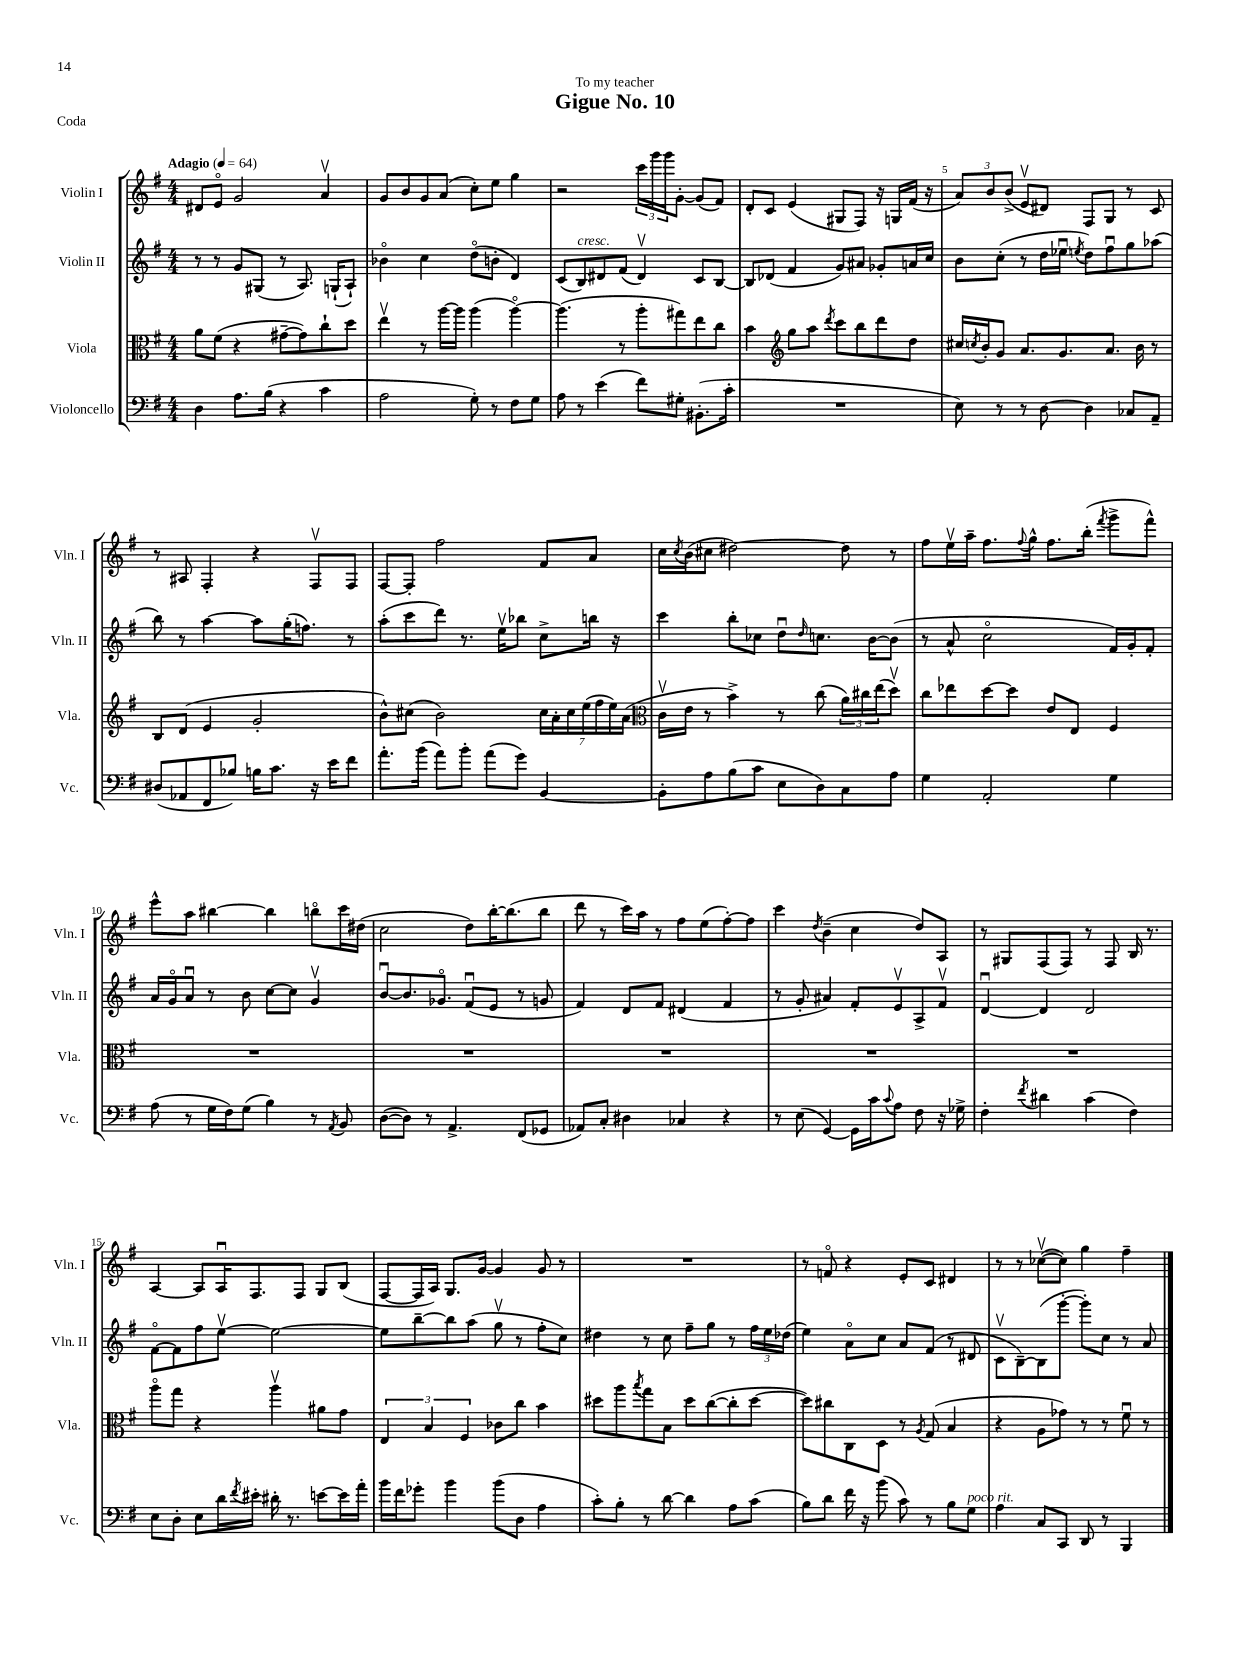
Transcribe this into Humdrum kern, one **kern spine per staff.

**kern	**kern	**kern	**kern
*part4	*part3	*part2	*part1
*staff4	*staff3	*staff2	*staff1
*I"Violoncello	*I"Viola	*I"Violin II	*I"Violin I
*I'Vc.	*I'Vla.	*I'Vln. II	*I'Vln. I
*clefF4	*clefC3	*clefG2	*clefG2
*k[f#]	*k[f#]	*k[f#]	*k[f#]
*M4/4	*M4/4	*M4/4	*M4/4
*MM64	*MM64	*MM64	*MM64
=1	=1	=1	=1
!	!	!	!LO:TX:a:B:t=Adagio
4D\	8a\L	8r	8d#X/L
.	(8f#\J	8r	8e/J
8.A\L	4r	8g/L	2g/
.	.	(8G#X/J	.
(16B\Jk	.	.	.
4r	[8g#X~\L	8r	.
.	8g#\])	8.A/)	.
4c\	8cc`\	.	4av/
.	.	(16Gn`/KL	.
.	8dd\J	8A`/J)	.
=2	=2	=2	=2
2A\	4eev\	4b-X\	8g/L
.	.	.	8b/
.	8r	4cc\	8g/
.	[16aa\LL	.	(8a/J
.	16aa\JJ]	.	.
8G'\)	(4aa\	(8dd\L	8cc'\L)
8r	.	8bn'\J	8ee\J
8F#\L	[4aa\)	4d/)	4gg\
8G\J	.	.	.
=3	=3	=3	=3
8A\	(4.aa\]	(8c/L	2r
!	!	!LO:TX:a:i:t=cresc.	!
8r	.	8B/)	.
(4e\	.	8d#X/	.
.	8r	(8f#/J	.
8f#\L)	8aa'\L	4d#v/)	24ccc\LL
.	.	.	24ggg\
.	.	.	24ggg\J
8G#X'\J	8gg#X\)	.	[8g'\J
(8.BB#X'\L	8ee\	8c/L	(8g/L]
.	8cc\J	[8B/J	8f#/J)
16c'\Jk	.	.	.
=4	=4	=4	=4
1r	4b\	8B/L]	8d'/L
.	.	(8d-X/J	8c/J
*	*clefG2	*	*
.	8gg\L	4f#/	(4e/
.	8aa\J	.	.
.	8qddd/	.	.
.	8ccc\L	8g/L)	8G#X/L
.	8bb\	8a#X/J	8F#/J)
.	8ddd\	8g-X'/L	16r
.	.	.	16Gn/LL
.	8dd\J	16an/L	(16f#/JJ
.	.	16cc/JJ	16r
=5	=5	=5	=5
8E\)	16cc#X/LL	8b\L	12a/L)
.	8qccn/	.	.
.	16b'/J	.	.
.	.	.	12b/
8r	8g/J	(8cc'\J	.
.	.	.	(12b^/J
8r	8.a/L	8r	8ev/L
[8D\	.	16dd\LL	8d#X/J)
.	8.g/	16ee-Xu\JJ	.
.	.	8qeen/	.
4D\]	.	8dd\L)	8F#/L
.	8.a/J	8ff#u\	8G/J
8C-X/L	.	8gg\	8r
.	16b\	.	.
8AA~/J	8r	(8aa-X\J	8c/
!!LO:LB:g=z
=6	=6	=6	=6
(8D#X/L	8B/L	8bb\)	8r
8AA-X/	(8d/J	8r	8A#X/
8FF#/	4e/	[4aa\	4F#'/
8B-X/J)	.	.	.
16Bn\KL	2g'/	8aa\L]	4r
8.c\J	.	.	.
.	.	(16gg'\K	.
.	.	8.ffn\J)	.
16r	.	.	8F#v/L
16e\KL	.	.	.
8f#\J	.	8r	8F#/J
=7	=7	=7	=7
8.a'\L	8b^^\L)	(8aa'\L	[8F#/L
.	(8cc#X\J	8ccc\	8F#'/J]
(16b\Jk	.	.	.
8a\L)	2b\)	8ddd\J)	2ff#\
8b'\J	.	8.r	.
(8a\L	.	.	.
.	.	16eev\KL	.
8g\J)	.	8bb-X\J	.
[4BB/	28cc#\LL	8cc^\L	8f#/L
.	28a'\	.	.
.	28cc#\	.	.
.	(28ee\	.	.
.	.	16bbn\Jk	8a/J
.	28ff#\	.	.
.	28ee\)	.	.
.	.	16r	.
.	(28a\JJ	.	.
=8	=8	=8	=8
*	*clefC3	*	*
8BB'\L]	16cv\LL	4ccc\	16cc\LL
.	.	.	8qcc/
.	16e\JJ	.	(16b\J
8A\	8r	.	8cc#X\J
(8B\	4b^\)	8bb'\L	[2dd#X\)
8c\J	.	8cc-X\J	.
8E\L	8r	8ddu\L	.
.	.	16qqdd/	.
8D\)	(8cc\	8.ccn\J	.
8C\	24a\LL)	.	8dd#\]
.	24cc#X\	.	.
.	.	[16b\KL	.
.	(24ee\J	.	.
8A\J	8ddv\J)	(8b\J]	8r
=9	=9	=9	=9
4G\	8cc\L	8r	8ff#\L
.	8ee-X\	8a^^/	16eev\L
.	.	.	16aa~\JJ
2AA'/	[8dd\	2cc\	8.ff#\L
.	8dd\J]	.	.
.	.	.	8qqff#/
.	.	.	16gg^^\Jk
.	8e/L	.	8.ff#\L
.	8E/J	.	.
.	.	.	(16bb'\Jk
.	.	.	8qfff#/
4G\	4F#/	16f#/LL)	8ggg^\L
.	.	16g'/J	.
.	.	8f#'/J	8fff#^^\J)
!!LO:LB:g=z
=10	=10	=10	=10
(8A\	1r	16a/LL	8eee^^\L
.	.	16g/J	.
8r	.	8au/J	8aa\J
16G\LL	.	8r	[4bb#X\
16F#\J)	.	.	.
(8G\J	.	8b\	.
4B\)	.	[8cc\L	4bb#\]
.	.	8cc\J]	.
8r	.	4gv/	8bbn\L
8qAA/	.	.	.
8BB/	.	.	16ccc\L
.	.	.	(16dd#X\JJ
=11	=11	=11	=11
([8D\L	1r	[8bu/L	2cc\
8D\J])	.	8.b/]	.
8r	.	.	.
.	.	8.g-X/J	.
4.AA^/	.	.	.
.	.	(8f#u/L	8dd\L)
.	.	8e/J	[16bb'\K
.	.	.	(8.bb\]
(8FF#/L	.	8r	.
8GG-X/J	.	8gn/	8bb\J
=12	=12	=12	=12
8AA-X/L)	1r	4f#/)	8ddd\
8C'/J	.	.	8r
4D#X\	.	8d/L	16ccc\LL)
.	.	.	16aa\JJ
.	.	8f#/J	8r
4C-X/	.	(4d#X/	8ff#\L
.	.	.	(8ee\
4r	.	4f#/	[8ff#'\)
.	.	.	8ff#\J]
=13	=13	=13	=13
8r	1r	8r	4ccc\
(8E\	.	8g'/	.
.	.	.	8qdd/
[4GG/)	.	4a#X/)	(4b~\
16GG\LL]	.	8f#'/L	4cc\
16c\J	.	.	.
8qqc/	.	.	.
8A\J	.	8ev/	.
8F#\	.	8A^/	8dd/L)
16r	.	8f#v/J	8A/J
16G-X^\	.	.	.
=14	=14	=14	=14
4F#'\	1r	[4du/	8r
.	.	.	8G#X/L
8qf#/	.	.	.
4d#X\	.	4d/]	(8F#/
.	.	.	8F#/J)
(4c\	.	2d/	8r
.	.	.	8F#/
4F#\)	.	.	16B/
.	.	.	8.r
!!LO:LB:g=z
=15	=15	=15	=15
8E\L	8aa\L	[8f#\L	[4A/
8D'\J	8gg\J	8f#\]	.
8E\L	4r	8ff#\	8A/L]
16d\L	.	[8eev\J	16Au/K
8qf#/	.	.	.
16e#X'\JJ	.	.	8.F#/
16d#X'\	4aav\	2ee\_	.
8.r	.	.	.
.	.	.	8F#/J
[8en\L	8a#X\L	.	8G/L
16e\L]	8g\J	.	(8B/J
16a'\JJ	.	.	.
=16	=16	=16	=16
16b\LL	6E/	8ee\L]	[8F#/L
16f#\J	.	.	.
8g-X'\J	.	[8bb~\	16F#/L]
.	6B/	.	.
.	.	.	16A/JJ)
4b\	.	8bb\]	8.G/L
.	6F#/	.	.
.	.	(8aa\J	.
.	.	.	[16g/Jk
(8b\L	8c-X\L	8ggv\	4g/]
8D\J	8cc\J	8r	.
4A\	4b\	8ff#'\L	8g/
.	.	8cc\J)	8r
=17	=17	=17	=17
8c'\L)	8dd#X\L	4dd#X\	1r
8B'\J	8aa\	.	.
.	8qbb/	.	.
8r	8gg\	8r	.
[8d\	8B\J	8cc\	.
4d\]	8dd#\L	8ff#~\L	.
.	([8cc\	8gg\J	.
8A\L	8cc'\]	8r	.
(8c\J	[8dd#\J	24ff#\LL	.
.	.	24ee\	.
.	.	(24dd-X\JJ	.
=18	=18	=18	=18
8B\L)	8dd#\L])	4ee\)	8r
8d\J	8cc#X\	.	8fn/
16f#\	8C\	8a\L	4r
16r	.	.	.
(8b\	8D\J	8cc\J	.
8c\)	8r	8a/L	8e'/L
.	8qA/	.	.
8r	(8G/	(8f#/J	8c/J
8B\L	4B/	8r	4d#X/
!LO:TX:a:i:t=poco rit.	!	!	!
8G\J	.	8d#X/	.
=19	=19	=19	=19
4A\	4r	8cv\L	8r
.	.	[8B~\)	8r
8C/L	8A\L	(8B\]	([8cc-Xv\L
8CC/J	8g-X\J)	[8ggg'\J	8cc-\J])
8DD/	8r	8ggg'\L])	4gg\
8r	8r	8cc\J	.
4BBB/	8f#u\	8r	4ff#~\
.	8r	8a/	.
==	==	==	==
*-	*-	*-	*-
